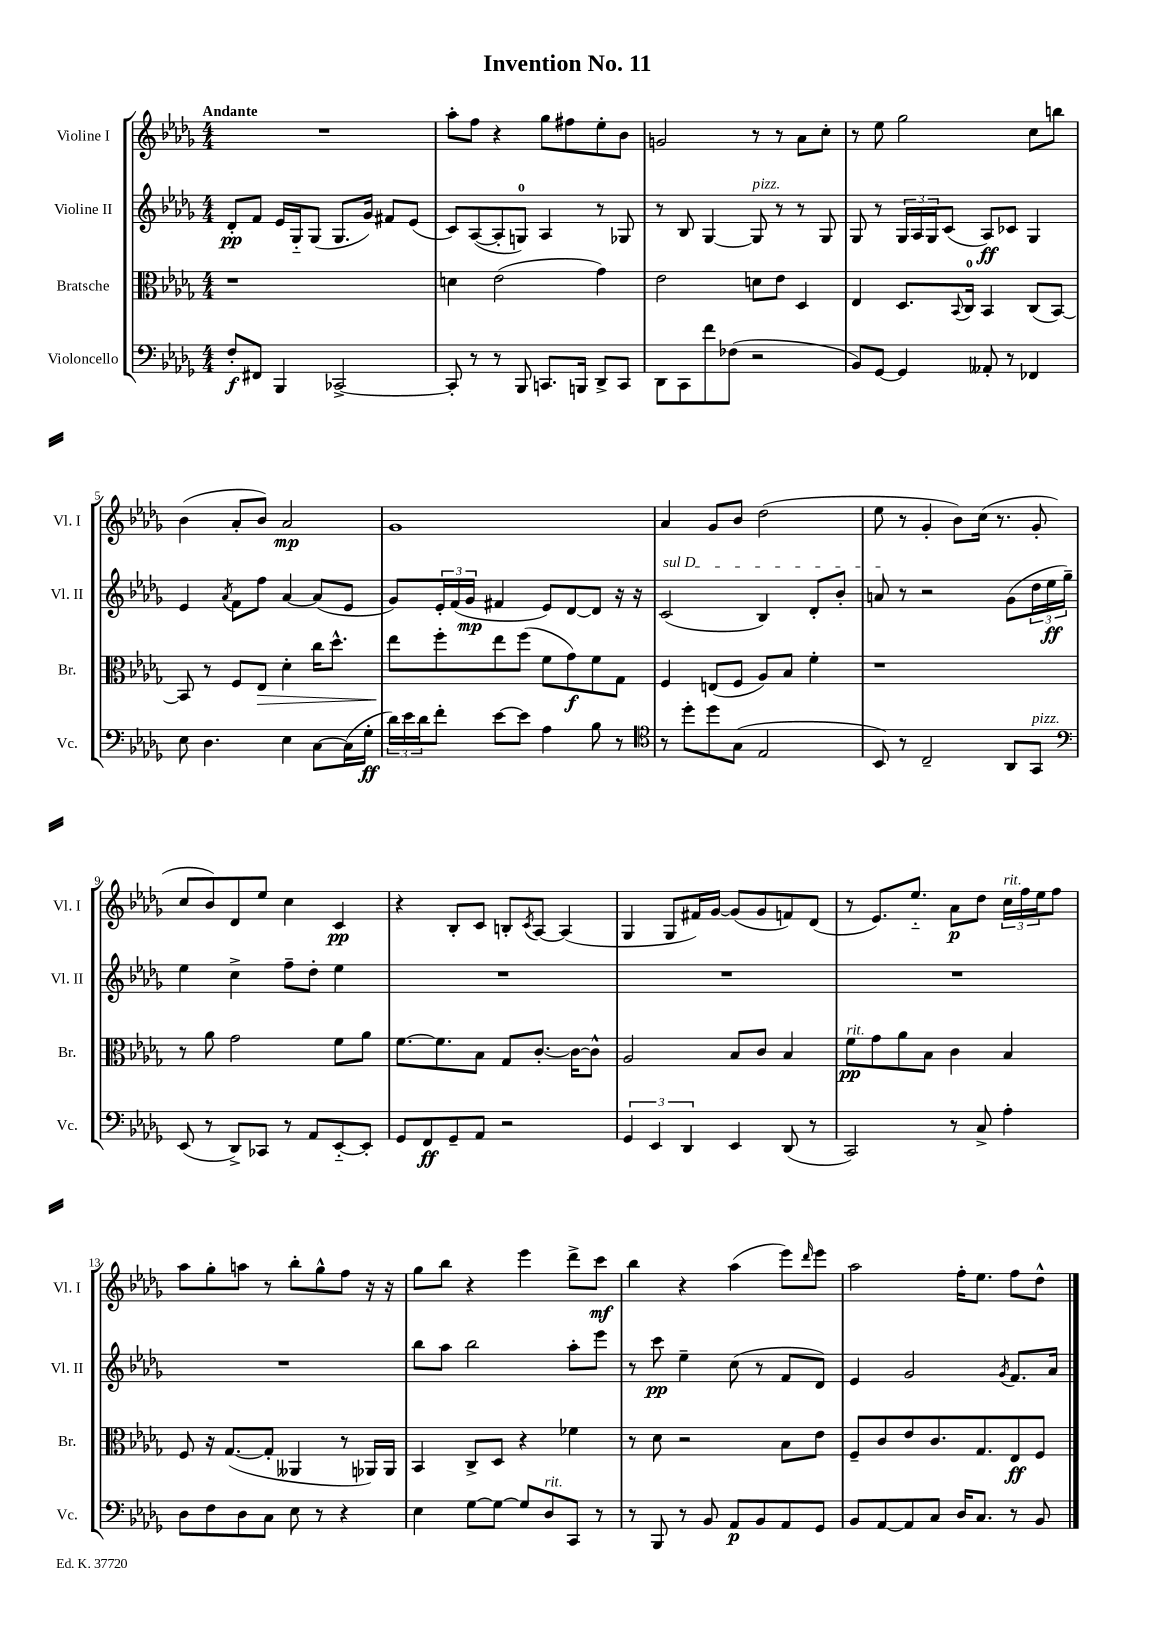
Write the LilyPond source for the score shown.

\header { title = "Invention No. 11" }
<<
\new StaffGroup <<
\new Staff = "s0" \with { instrumentName = "Violine I" shortInstrumentName = "Vl. I" } {
    \clef treble \key des \major \numericTimeSignature \time 4/4 \tempo "Andante"
    R1 |
    aes''8-. f''8 r4 ges''8 fis''8 ees''8-. bes'8 |
    g'2 r8 r8 aes'8 c''8-. |
    r8 ees''8 ges''2 c''8 b''8 |
    bes'4( aes'8-. bes'8) aes'2\mp |
    ges'1 |
    aes'4 ges'8 bes'8 des''2( |
    ees''8 r8 ges'4-. bes'8) c''16( r8. ges'8-. |
    c''8 bes'8) des'8 ees''8 c''4 c'4\pp |
    r4 bes8-. c'8 b8-. \acciaccatura { c'8 } aes8~ aes4( |
    ges4 ges8 fis'16) ges'16~ ges'8( ges'8 f'8) des'8( |
    r8 ees'8.) ees''8.-_ aes'8\p des''8 \tuplet 3/2 { c''16^\markup { \italic "rit." } f''16 ees''16 } f''8 |
    aes''8 ges''8-. a''8 r8 bes''8-. ges''8-^ f''8 r16 r16 |
    ges''8 bes''8 r4 ees'''4 des'''8-> c'''8\mf |
    bes''4 r4 aes''4( ees'''8) \grace { des'''16 } ees'''8 |
    aes''2 f''16-. ees''8. f''8 des''8-^ \bar "|." |
}
\new Staff = "s1" \with { instrumentName = "Violine II" shortInstrumentName = "Vl. II" } {
    \clef treble \key des \major \numericTimeSignature \time 4/4
    des'8-.\pp f'8 ees'16 ges16-_ ges8( ges8. ges'16) fis'8 ees'8( |
    c'8) aes8~( aes8-. g8-0) aes4 r8 ges8 |
    r8 bes8 ges4~ ges8^\markup { \italic "pizz." } r8 r8 ges8 |
    ges8 r8 \tuplet 3/2 { ges16 aes16 ges16 } c'8( aes8\ff) ces'8 ges4 |
    ees'4 \acciaccatura { aes'8 } f'8 f''8 aes'4~ aes'8( ees'8 |
    ges'8) \tuplet 3/2 { ees'16-. f'16( ges'16\mp } fis'4 ees'8) des'8~ des'8 r16 r16 |
    \once \override TextSpanner.bound-details.left.text = \markup { \italic "sul D" } c'2\startTextSpan( bes4) des'8-. bes'8-. |
    a'8\stopTextSpan r8 r2 ges'8( \tuplet 3/2 { des''16 ees''16\ff ges''16--) } |
    ees''4 c''4-> f''8-- des''8-. ees''4 |
    R1 |
    R1 |
    R1 |
    R1 |
    bes''8 aes''8 bes''2 aes''8-. ees'''8 |
    r8 c'''8\pp ees''4-- c''8( r8 f'8 des'8) |
    ees'4 ges'2 \acciaccatura { ges'8 } f'8. aes'16 \bar "|." |
}
\new Staff = "s2" \with { instrumentName = "Bratsche" shortInstrumentName = "Br." } {
    \clef alto \key des \major \numericTimeSignature \time 4/4
    r1 |
    d'4 ees'2( ges'4) |
    ees'2 d'8 ees'8 des4 |
    ees4 des8. \appoggiatura { bes,8 } c16-0 bes,4 c8( bes,8~) |
    bes,8 r8 f8 ees8\> des'4-. c''16 des''8.-^ |
    ees''8\! f''8-. ees''8 f''8( f'8 ges'8\f) f'8 ges8 |
    f4 e8( f8 aes8) bes8 f'4-. |
    r1 |
    r8 aes'8 ges'2 f'8 aes'8 |
    f'8.~ f'8. bes8 ges8 c'8.~-. c'16~ c'8-^ |
    aes2 bes8 c'8 bes4 |
    f'8\pp^\markup { \italic "rit." } ges'8 aes'8 bes8 c'4 bes4 |
    f8 r16 ges8.~( ges8-. aeses,4 r8 aes,16) aes,16 |
    bes,4 c8-> des8 r4 fes'4 |
    r8 des'8 r2 bes8 ees'8 |
    f8-- c'8 ees'8 c'8. ges8. ees8\ff f8 \bar "|." |
}
\new Staff = "s3" \with { instrumentName = "Violoncello" shortInstrumentName = "Vc." } {
    \clef bass \key des \major \numericTimeSignature \time 4/4
    f8-.\f fis,8 bes,,4 ces,2~-> |
    ces,8-. r8 r8 bes,,8 c,8. b,,16 des,8-> c,8 |
    des,8 c,8 f'8 fes8( r2 |
    bes,8) ges,8~ ges,4 aeses,8-. r8 fes,4 |
    ees8 des4. ees4 c8~ c16( ges16-.\ff |
    \tuplet 3/2 { des'16) ees'16 des'16 } f'8-. ees'8~ ees'8 aes4 bes8 r8 |
    \clef tenor r8 des''8-. des''8 ges8( ees2 |
    bes,8) r8 c2-- aes,8 ges,8^\markup { \italic "pizz." } |
    \clef bass ees,8( r8 des,8->) ces,8 r8 aes,8 ees,8~-_ ees,8-. |
    ges,8 f,8\ff ges,8-- aes,8 r2 |
    \tuplet 3/2 { ges,4 ees,4 des,4 } ees,4 des,8( r8 |
    c,2) r8 c8-> aes4-. |
    des8 f8 des8 c8 ees8 r8 r4 |
    ees4 ges8~ ges8~ ges8 des8^\markup { \italic "rit." } c,8 r8 |
    r8 bes,,8 r8 bes,8 aes,8\p bes,8 aes,8 ges,8 |
    bes,8 aes,8~ aes,8 c8 des16 c8. r8 bes,8 \bar "|." |
}
>>
>>
